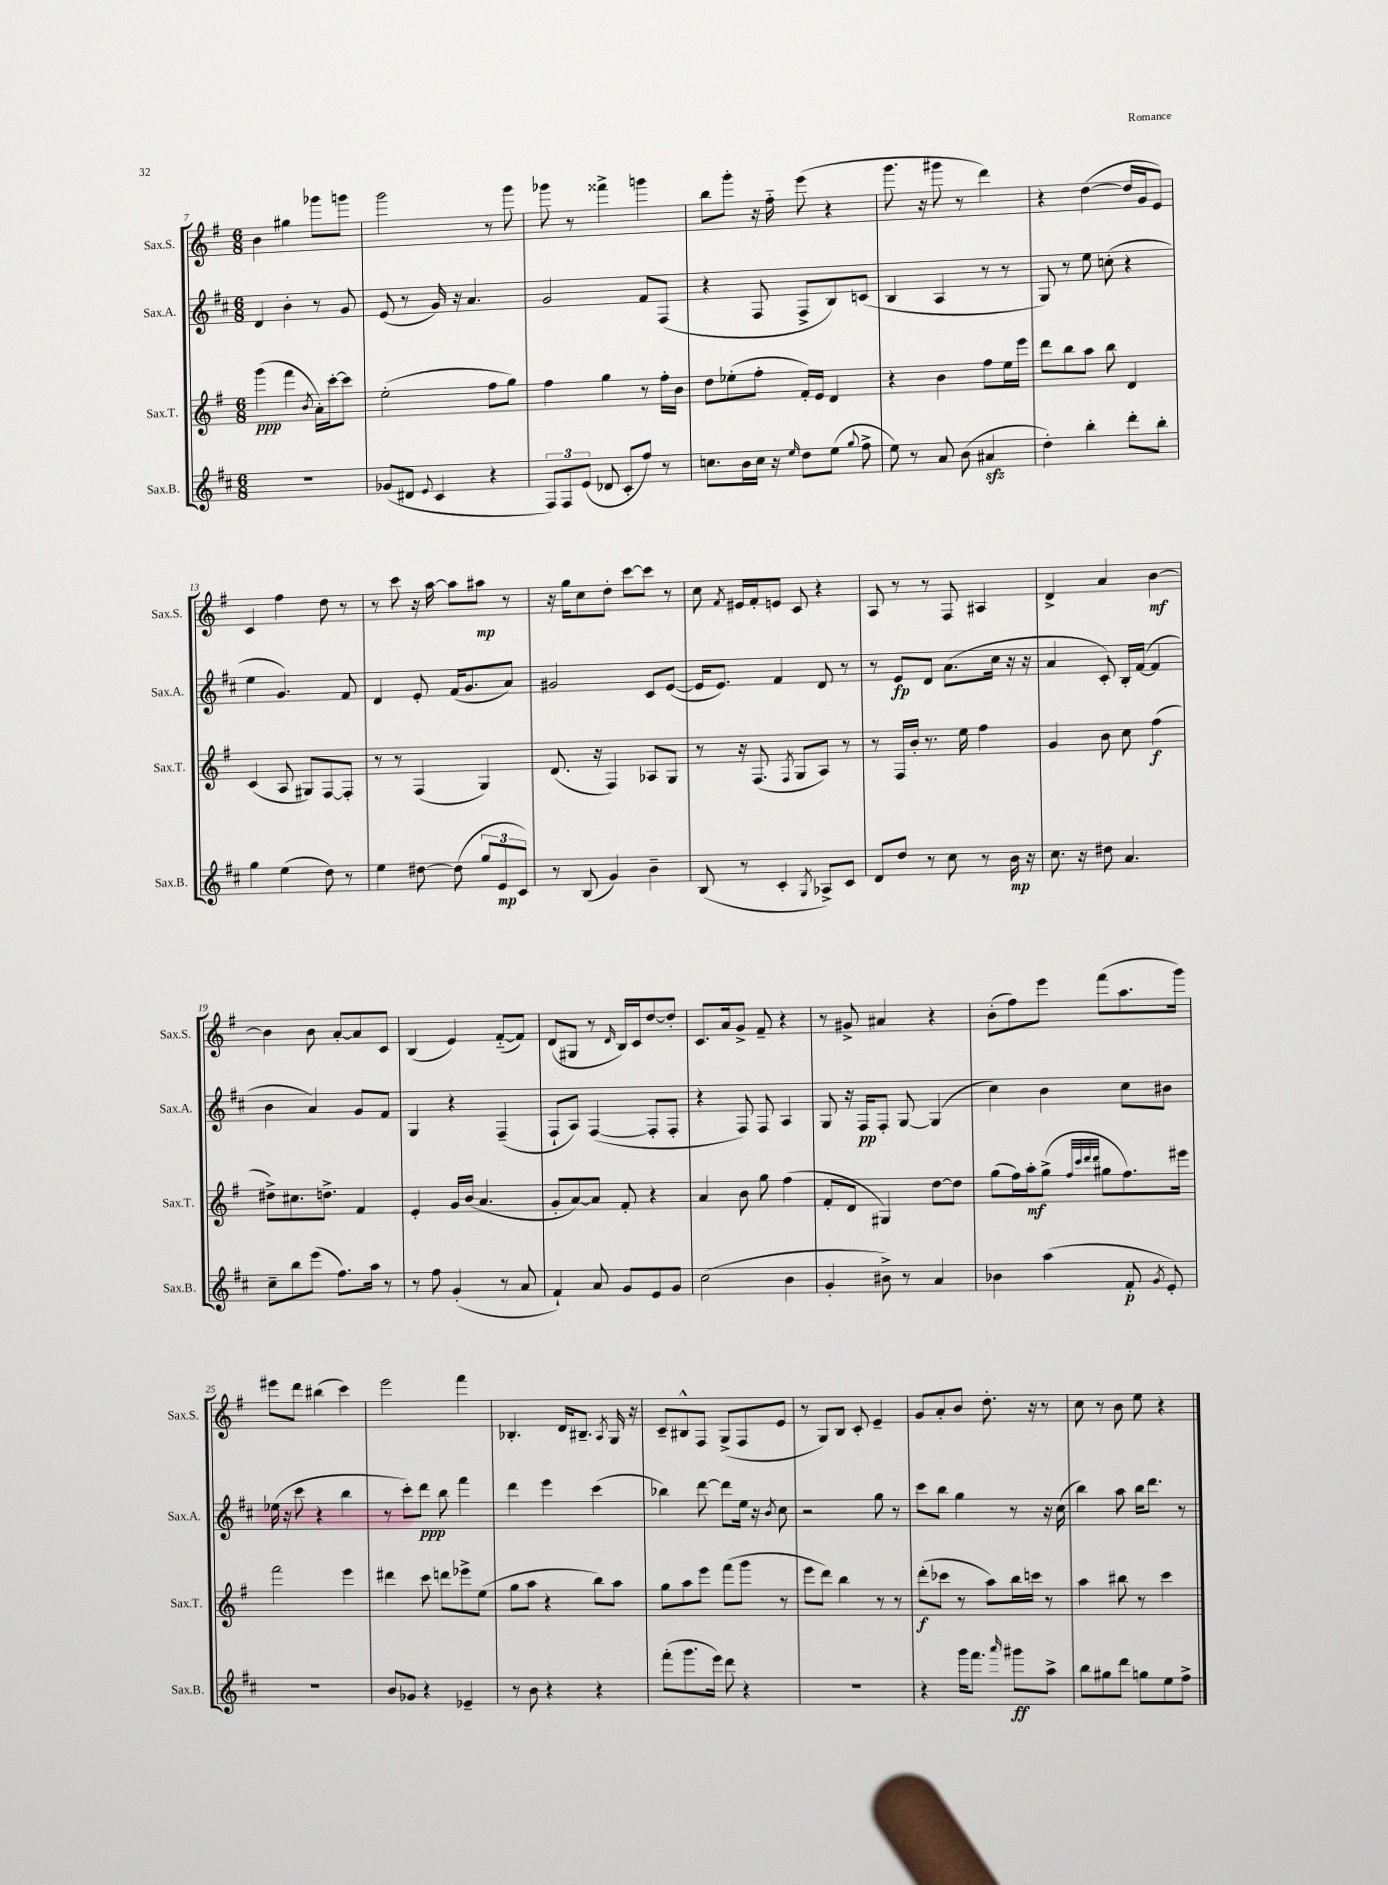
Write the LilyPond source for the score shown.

<<
\new StaffGroup <<
\new Staff = "s0" \with { instrumentName = "Sax.S." shortInstrumentName = "Sax.S." } {
    \clef treble \key g \major \numericTimeSignature \time 6/8
    \autoBeamOff b'4 gis''4 ges'''8[ g'''8] |
    g'''2 r8 g'''8 |
    ges'''8 r8 fisis'''4-> g'''4 |
    b''8[ g'''8]-. r16 fis''16-_ e'''8( r4 |
    g'''8. r16 gis'''8 r8 d'''4) |
    r4 d''4~( d''16[ g'16 e'8]) |
    c'4 fis''4 d''8 r8 |
    r8 c'''8 r16 a''16~ a''8[ ais''8]\mp r8 |
    r16 g''16[ c''8 d''8]-. c'''8[~ c'''8] r8 |
    c''8 \acciaccatura { fis'8 } eis'16[ fis'16-. e'8] c'8 r4 |
    a8 r8 r8 fis8 ais4 |
    d'4-> a'4 b'4~\mf |
    b'4 b'8 a'8[~-. a'8 c'8] |
    b4( e'4) fis'8[~-_( fis'8]) |
    d'8[( gis8] r8 \grace { d'16 } b16[) c'16 d''8~ d''8]-. |
    c'8.[ a'16 g'8]-> fis'8-- r4 |
    r8 gis'8-> ais'4 r4 |
    b'8[-.( fis''8) e'''8] fis'''8[( a''8. g'''16]) |
    eis'''8[ d'''8] bis''4( c'''4) |
    e'''2 fis'''4 |
    bes4.-. d'16[ bis8.]-- \acciaccatura { a8 } g16 r16 |
    c'8[-- bis8-^ fis8] g8[->( fis8 e'8] |
    r8 g8[) b8] c'8-. e'4-- |
    g'8[ a'8-. b'8] d''8.-. r16 r8 |
    c''8 r8 b'8 e''8 r4 \bar "|." |
}
\new Staff = "s1" \with { instrumentName = "Sax.A." shortInstrumentName = "Sax.A." } {
    \clef treble \key d \major \numericTimeSignature \time 6/8
    \autoBeamOff d'4 b'4-. r8 g'8 |
    e'8( r8 g'16) r16 a'4. |
    g'2 fis'8[ fis8]( |
    r4 fis8 fis8[-> b8) c'8]( |
    b4 a4 r8 r8 |
    g8) r8 e''8 c''8-.( r4 |
    e''4 g'4.) fis'8 |
    d'4 e'8-. fis'16[( g'8. a'8]) |
    gis'2 cis'8[ e'8]~( |
    e'16[ e'8.]) fis'4 d'8 r8 |
    r8 e'8[\fp d'8] a'8.[( cis''16] r16 r16 |
    a'4 cis'8-.) b16[-. fis'16]~( fis'4 |
    b'4 a'4) g'8[ fis'8] |
    g4 r4 fis4--( |
    fis8[-! a8]) fis4~( fis8[-. fis8]-. |
    r4 fis8) fis8 a4 |
    g8 r16 fis16[\pp fis8]-. g8~ g4( |
    cis''4) b'4 cis''8[ bis'8] |
    ees''16( r16 cis'''8 r4 b''4 |
    r8 cis'''8[-.) d'''8]\ppp b''8 fis'''4 |
    d'''4 e'''4 cis'''4( |
    bes''4) d'''8~ d'''8[ e''16] r16 \acciaccatura { b'8 } cis''8 |
    r2 g''8 r8 |
    cis'''8[ b''8] g''4 r8 r16 cis''16( |
    b''4) a''8 b''16[ d'''8.] r8 \bar "|." |
}
\new Staff = "s2" \with { instrumentName = "Sax.T." shortInstrumentName = "Sax.T." } {
    \clef treble \key g \major \numericTimeSignature \time 6/8
    \autoBeamOff g'''4\ppp( fis'''4 \acciaccatura { b'8 } a'16[-.) c'''16~-. c'''8] |
    e''2-.( fis''8[ g''8]) |
    fis''4 g''4 r8 fis''16[-. b'16] |
    d''8[ ees''8-.( fis''8]-. fis'16[-.) e'16] d'4 |
    r4 b'4 fis''8[ e''16 e'''16] |
    d'''8[ b''8 a''8] b''8 d'4 |
    c'4( a8 gis8[) fis8~ fis8]-. |
    r8 r8 fis4( g4) |
    d'8.( r16 fis4) aes8[ g8] |
    r8 r16 fis8.( \acciaccatura { fis8 } g8[ a8]) r8 |
    r8 fis16[ b'16]-. r8. e''16 fis''4 |
    g'4 b'8 c''8 fis''4\f( |
    dis''8[->) cis''8. d''8.]-> fis'4 |
    e'4-. g'16[ b'16]( a'4. |
    g'8[-. a'8~) a'8] fis'8-. r4 |
    a'4 b'8 g''8 fis''4( |
    fis'8[-. d'8] gis4) d''8[~ d''8] |
    g''8[( fis''16) a''16-.\mf g''8]->( \grace { fis''32[ c'''32 d'''32 d'''32] } gis''8[ fis''8.) eis'''16] |
    fis'''2 e'''4 |
    dis'''4 c'''8 d'''8[ ees'''8-> e''8]( |
    g''8[ a''8] r4 b''8[) a''8] |
    g''8[ a''8 e'''8] fis'''8[( g'''8] r8 |
    e'''8[ d'''8]) b''4 r8 r8 |
    d'''8[-.\f( ces'''8] r8 a''8[) b''16 c'''16] r8 |
    a''4 bis''8 r8 c'''4 \bar "|." |
}
\new Staff = "s3" \with { instrumentName = "Sax.B." shortInstrumentName = "Sax.B." } {
    \clef treble \key d \major \numericTimeSignature \time 6/8
    \autoBeamOff R2. |
    ges'8[( dis'8] \appoggiatura { e'8 } cis'4 r4 |
    \tuplet 3/2 { fis8[) fis8 e'8]( } des'8 cis'8[-. fis''8]) r8 |
    c''8.[ b'16 c''16] r16 \grace { e''16 } d''8[ e''8]( \appoggiatura { g''8 } fis''8-> |
    e''8) r8 a'8 b'8( ais'4\sfz |
    d''4-.) b''4-. d'''8[-. b''8]-. |
    g''4 e''4( d''8) r8 |
    e''4 dis''8~ dis''8( \tuplet 3/2 { g''8[ e'8\mp cis'8]) } |
    r8 b8( g'4) b'4-- |
    b8( r8 cis'4-. \acciaccatura { g8 } aes8[->) cis'8] |
    d'8[ d''8] r8 cis''8 r8 b'16\mp r16 |
    cis''8. r16 dis''8 a'4. |
    cis''8[-- b''8 e'''8]( fis''8.[) a''16] r8 |
    r8 fis''8 g'4-.( r8 a'8 |
    fis'4-!) a'8 g'8[ e'8 g'8] |
    cis''2( b'4 |
    g'4-. bis'8->) r8 a'4 |
    bes'4 a''4( fis'8-.\p \acciaccatura { g'8 } e'8-.) |
    r2. |
    b'8[ ges'8] r4 ees'4-- |
    r8 b'8 r4 r4 |
    fis'''8[-.( g'''8. e'''16]) d'''8 r4 |
    R2. |
    r4 g'''16[ fis'''8.] \grace { a'''16 } gis'''8[\ff a''8]-> |
    b''8[ gis''8 d'''8] g''8[ e''8 fis''8]-> \bar "|." |
}
>>
>>
\layout { \context { \Score currentBarNumber = #7 } }
